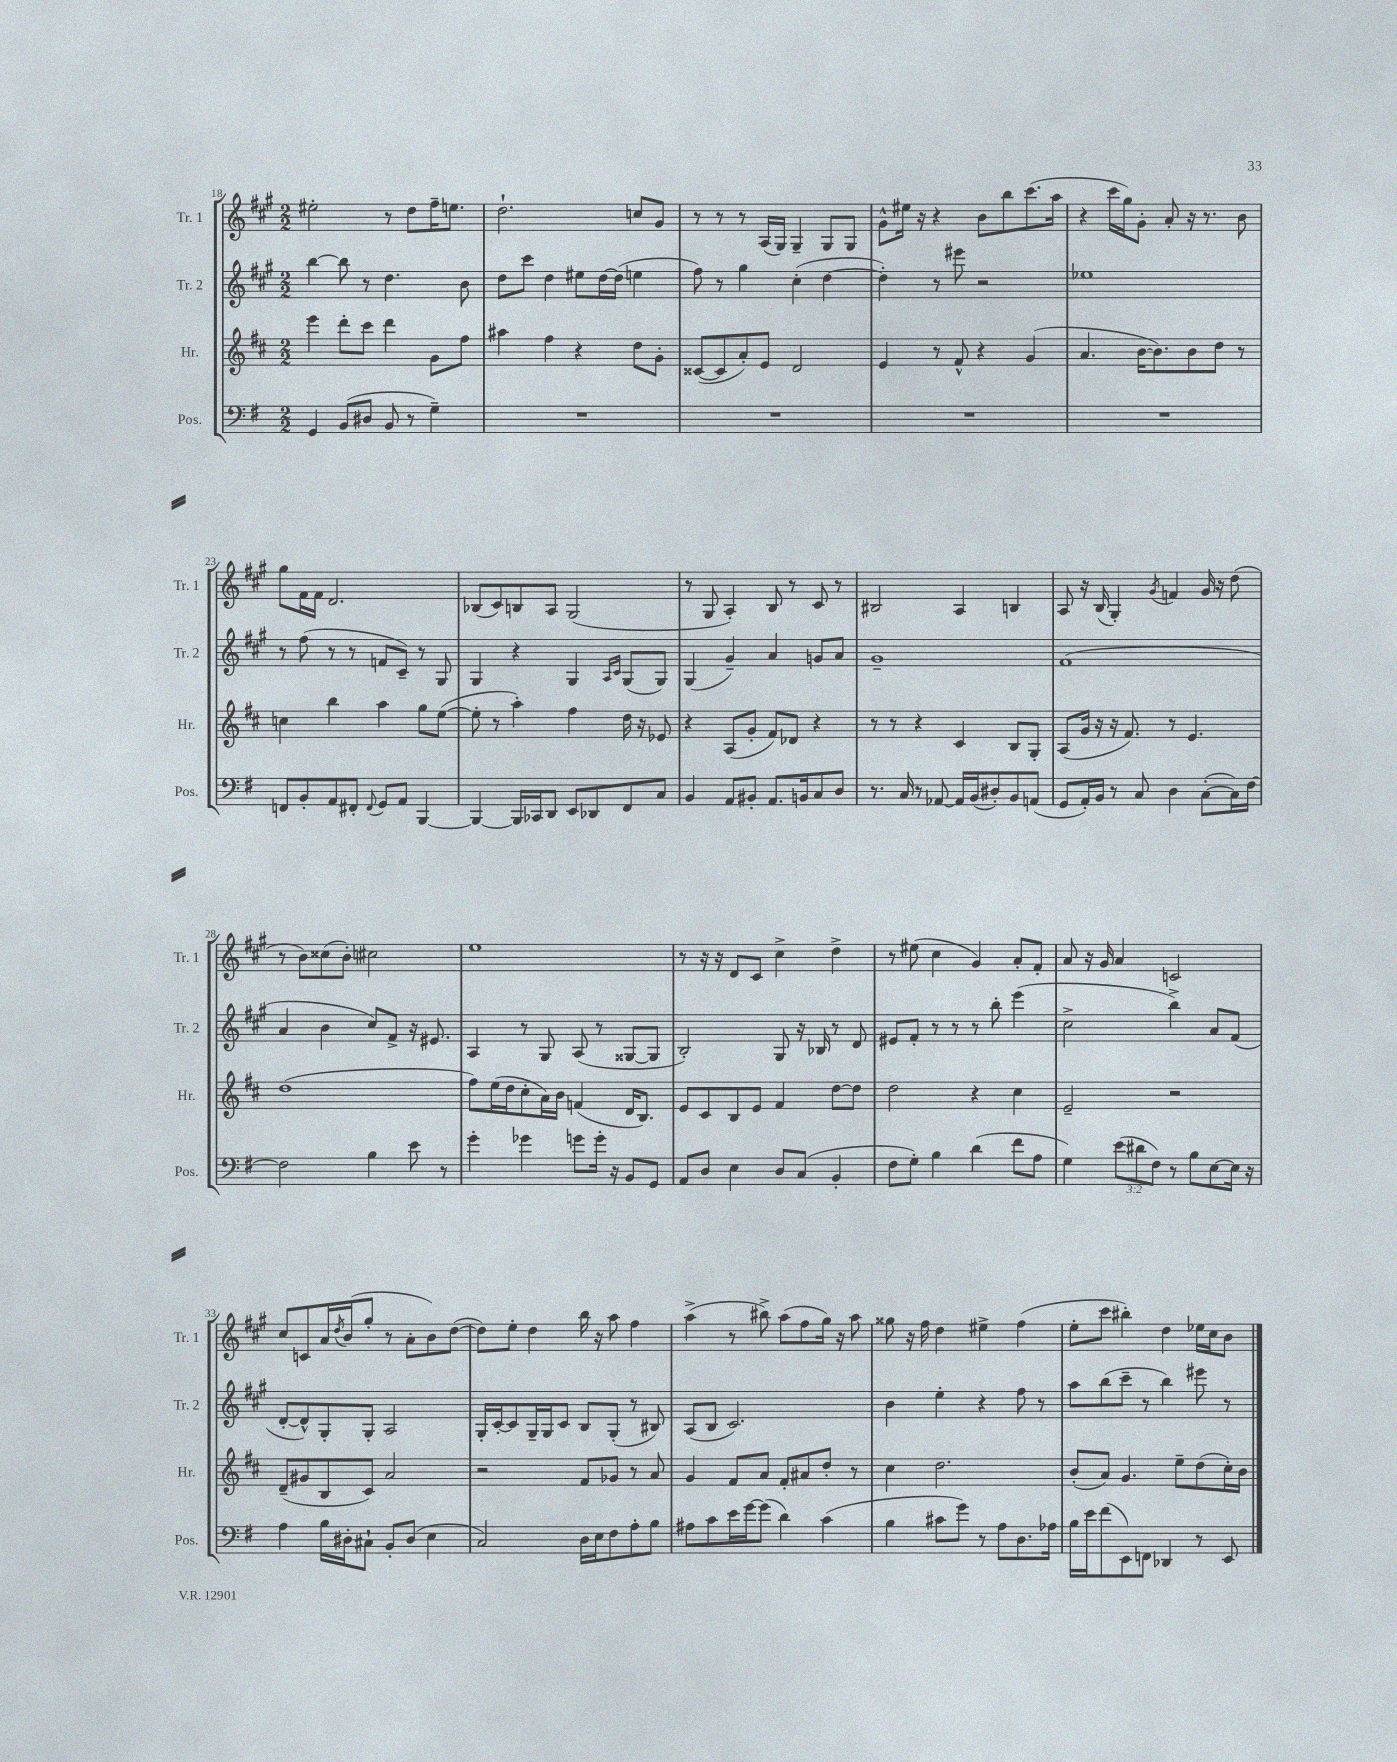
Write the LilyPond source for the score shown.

<<
\new StaffGroup <<
\new Staff = "s0" \with { instrumentName = "Tr. 1" shortInstrumentName = "Tr. 1" } {
    \clef treble \key a \major \numericTimeSignature \time 2/2
    eis''2-. r8 d''8 fis''16-- e''8. |
    d''2.-! c''8 gis'8 |
    r8 r8 r8 a16( gis16) gis4-- gis8 gis8 |
    gis'8-^ eis''16 r16 r4 b'8 b''8 cis'''8.( a''16 |
    r4 cis'''16 gis''16) gis'8-. a'8-. r16 r8. b'8 |
    gis''8 fis'16 fis'16 d'2. |
    bes8( cis'8) b8 a8 gis2( |
    r8 gis8 a4-.) b8 r8 cis'8 r8 |
    bis2 a4 b4 |
    a8 r16 b16( gis4-.) \acciaccatura { gis'8 } f'4 gis'16 r16 d''8( |
    r8 b'8) cisis''8( b'8-.) cis''2 |
    e''1 |
    r8 r16 r16 d'8 cis'8 cis''4-> d''4-> |
    r8 eis''8( cis''4 gis'4) a'8-. fis'8-. |
    a'8 r16 gis'16 a'4 c'2 |
    cis''8 c'8 a'16 \acciaccatura { d''8 } b'16( gis''8-. r8 a'8-. b'8) d''8~( |
    d''8) e''8-. d''4 b''16 r16 a''8 fis''4 |
    a''4->( r8 bis''8->) a''8( fis''8 gis''16) r16 a''8 |
    gisis''8 r16 fis''16 d''4 eis''4-> fis''4( |
    e''8-. cis'''8 bis''4-.) d''4 ees''16 cis''16 b'8 \bar "|." |
}
\new Staff = "s1" \with { instrumentName = "Tr. 2" shortInstrumentName = "Tr. 2" } {
    \clef treble \key a \major \numericTimeSignature \time 2/2
    b''4~ b''8 r8 d''4. b'8 |
    d''8 cis'''8 d''4 eis''8 d''16~ d''16( e''4 |
    fis''8) r8 gis''4 cis''4-.( d''4~ |
    d''4-.) r8 eis'''8 r2 |
    ees''1 |
    r8 fis''8( r8 r8 f'8 cis'8--) r8 gis8 |
    gis4 r4 gis4 \grace { a16 cis'16 } gis8( gis8) |
    gis4( gis'4--) a'4 g'8 a'8 |
    gis'1-- |
    fis'1( |
    a'4 b'4 cis''8) fis'8-> r16 eis'8. |
    a4 r8 gis8 a8( r8 gisis8~ gisis8 |
    b2-.) gis8 r16 bes16 r8 d'8 |
    eis'8 fis'8-. r8 r8 r8 b''8-. e'''4( |
    cis''2-> b''4->) a'8 fis'8( |
    d'8~-. d'8-^) gis8-. gis8-. a2 |
    gis16-. cis'16~-. cis'8 gis16-- gis16 cis'8 b8 gis8-.( r8 bis8) |
    a8( b8 cis'2.) |
    b'4 e''4-. r4 fis''8 r8 |
    a''8 b''8( cis'''8-- r8 b''4) eis'''8 r8 \bar "|." |
}
\new Staff = "s2" \with { instrumentName = "Hr." shortInstrumentName = "Hr." } {
    \clef treble \key d \major \numericTimeSignature \time 2/2
    e'''4 d'''8-. cis'''8 d'''4 g'8 fis''8 |
    ais''4 fis''4 r4 d''8 g'8-. |
    cisis'8~( cisis'8 a'8-.) e'8 d'2 |
    e'4 r8 fis'8-^ r4 g'4( |
    a'4. b'16~ b'8.) b'8 d''8 r8 |
    c''4 b''4 a''4 g''8 e''8~( |
    e''8-. r8 a''4-.) fis''4 d''16 r16 ees'8 |
    r4 a8( g'8-. fis'8) des'8 r4 |
    r8 r8 r4 cis'4 b8 g8-. |
    a8( g'16 r16 r16 fis'8.) r8 e'4. |
    d''1( |
    fis''8) e''16( d''16 cis''8-. a'16) b'16 f'4( d'16 b8.) |
    e'8 cis'8 b8 e'8 fis'4 d''8~ d''8 |
    d''2 r4 cis''4 |
    e'2-- r2 |
    d'8--( gis'8 b8 cis'8) a'2 |
    r2 fis'8 ges'8 r8 a'8 |
    g'4 fis'8 a'8 fis'8-. ais'8 d''8-. r8 |
    cis''4 d''2. |
    b'8-.( a'8) g'4. e''8-- d''8( cis''16-.) b'16 \bar "|." |
}
\new Staff = "s3" \with { instrumentName = "Pos." shortInstrumentName = "Pos." } {
    \clef bass \key g \major \numericTimeSignature \time 2/2 \override Staff.TupletNumber.text = #tuplet-number::calc-fraction-text
    g,4 b,8( dis8 b,8 r8 g4--) |
    R1 |
    R1 |
    R1 |
    R1 |
    f,8 b,8-. a,8 fis,8-. \appoggiatura { fis,8 } g,8 a,8 b,,4~ |
    b,,4~ b,,16 ces,16 d,8 e,8 des,8 fis,8 c8 |
    b,4 a,8 bis,8-. a,8. b,16 c8 d8 |
    r8. c16 r8 aes,8~ aes,16 b,16( dis8-.) b,8 a,8( |
    g,8 a,16-.) b,16 r8 c8 d4 c8~-.( c16) fis16~ |
    fis2 b4 e'8 r8 |
    g'4-. ges'4 g'8 g'16-. r16 b,8 g,8 |
    a,8 d8 e4 d8 c8( b,4-. |
    fis8 g8-.) b4 d'4( fis'8 a8 |
    g4) \tuplet 3/2 { e'8( dis'8 fis8) } r8 b8 e8~ e16 r16 |
    a4 b16 dis16-. cis8-! b,8-. dis8( e4 |
    c2) d16 e16 fis8 a8-. b8 |
    ais8 c'8 e'16 g'16~ g'8( d'4) c'4( |
    b4 cis'8 g'8) r8 a8 d8. aes16 |
    b16 e'16 fis'8( e,8) f,8 des,4 r8 e,8 \bar "|." |
}
>>
>>
\layout { \context { \Score currentBarNumber = #18 } }
